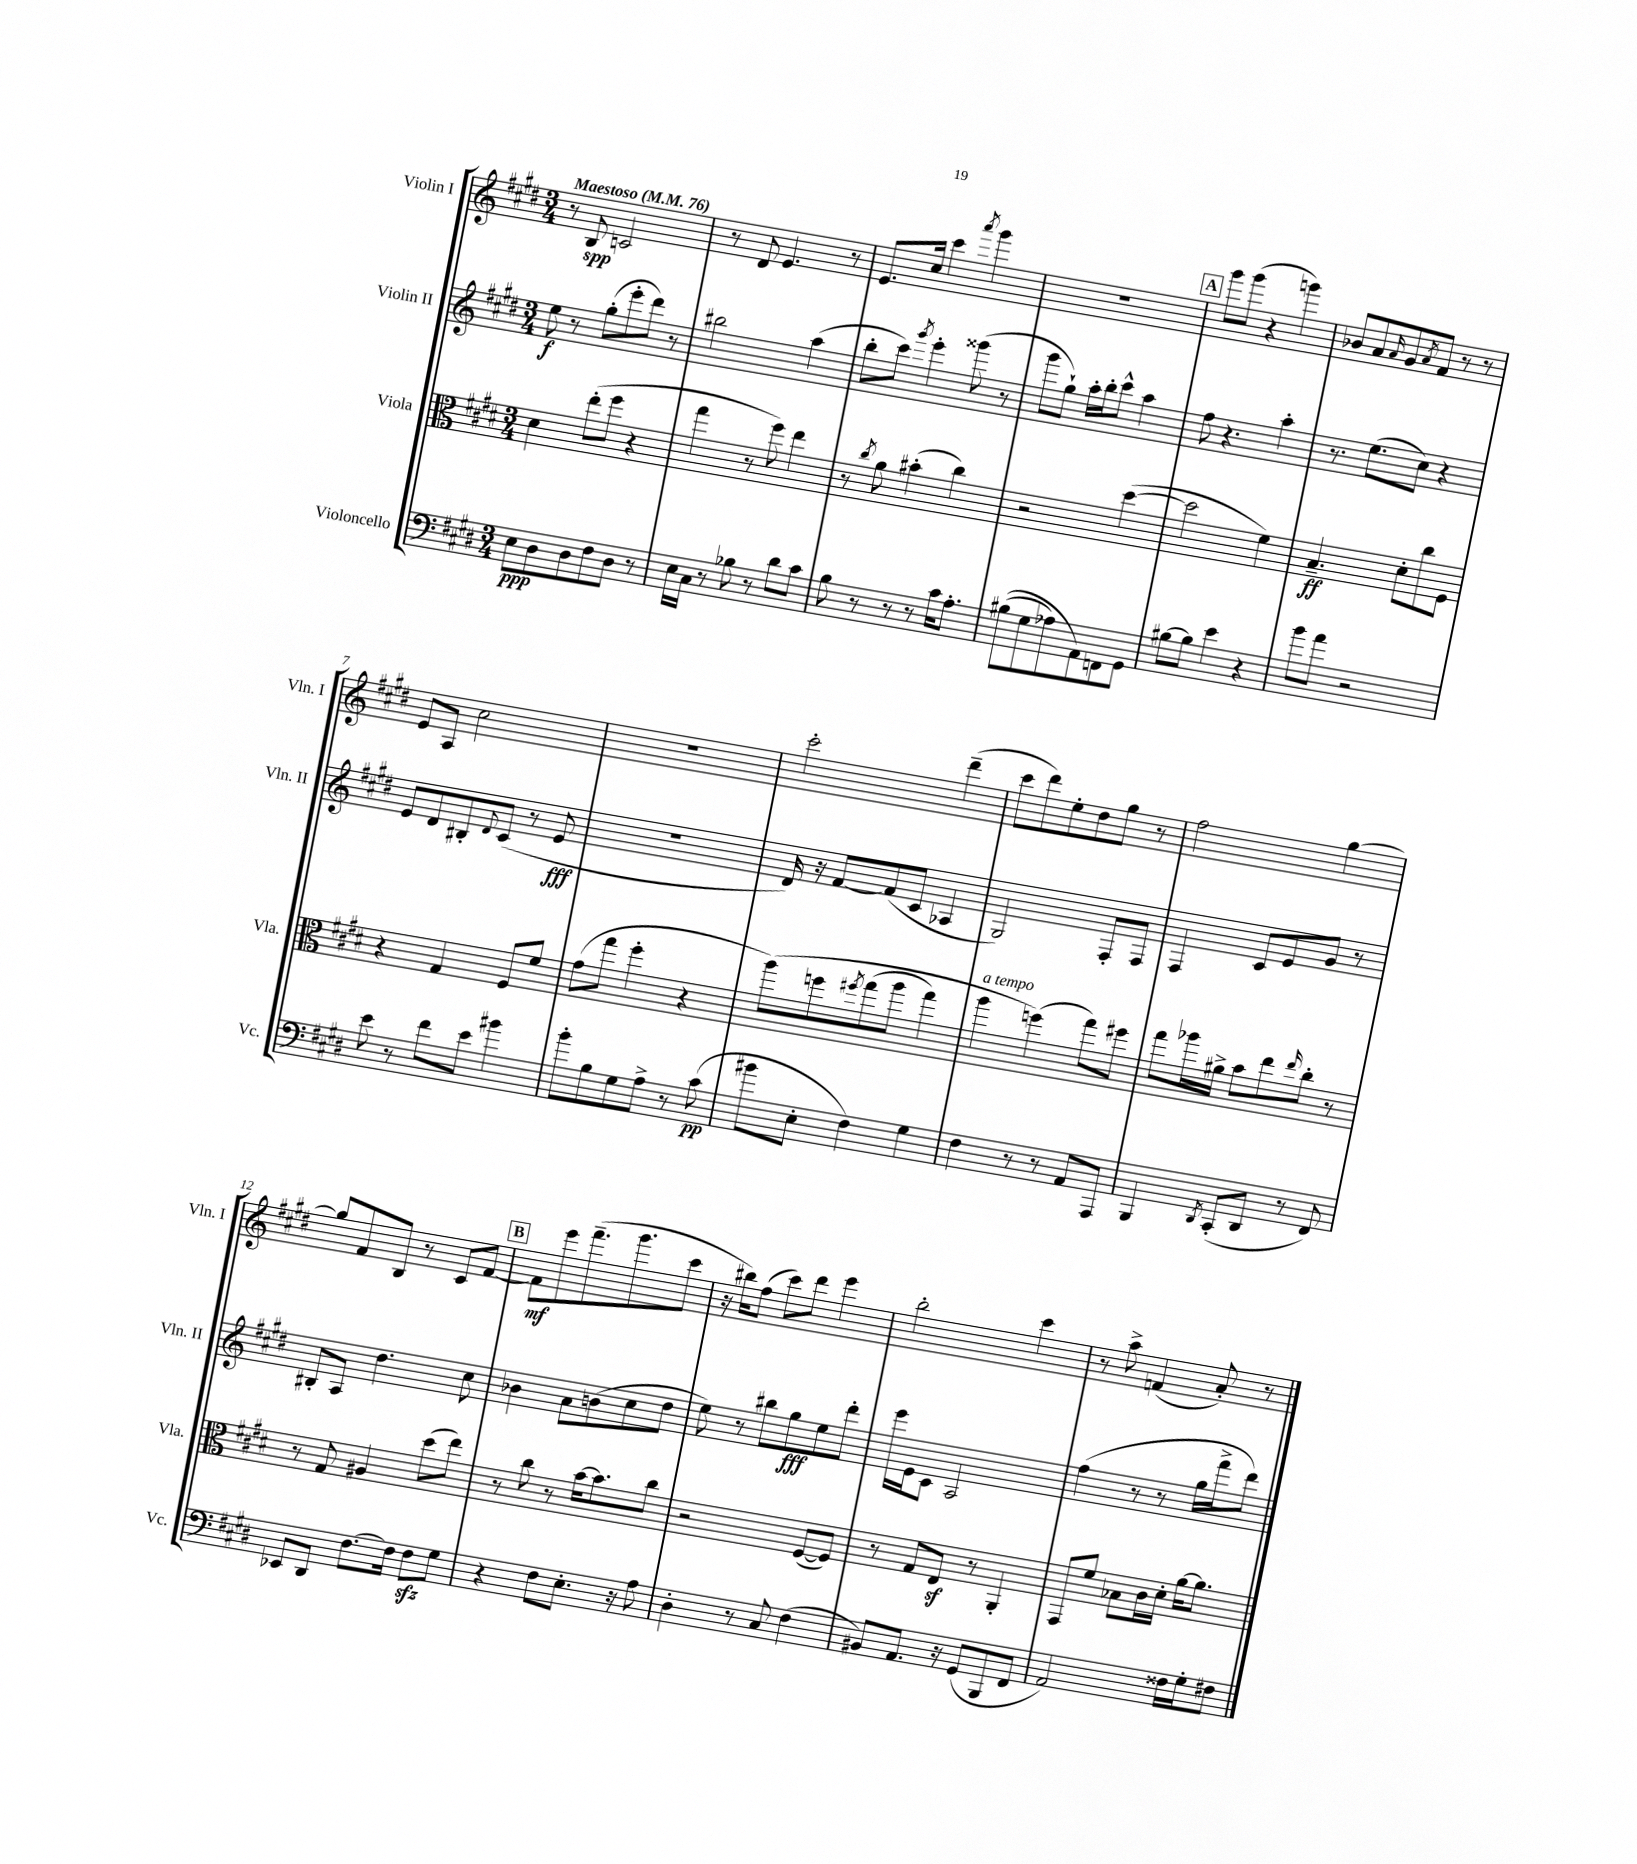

**kern	**dynam	**kern	**dynam	**kern	**dynam	**kern	**dynam
*part4	*part4	*part3	*part3	*part2	*part2	*part1	*part1
*staff4	*staff4	*staff3	*staff3	*staff2	*staff2	*staff1	*staff1
*I"Violoncello	*	*I"Viola	*	*I"Violin II	*	*I"Violin I	*
*I'Vc.	*	*I'Vla.	*	*I'Vln. II	*	*I'Vln. I	*
*clefF4	*	*clefC3	*	*clefG2	*	*clefG2	*
*k[f#c#g#d#]	*	*k[f#c#g#d#]	*	*k[f#c#g#d#]	*	*k[f#c#g#d#]	*
*M3/4	*	*M3/4	*	*M3/4	*	*M3/4	*
*MM76	*	*MM76	*	*MM76	*	*MM76	*
=1	=1	=1	=1	=1	=1	=1	=1
!	!	!	!	!	!	!LO:TX:a:B:t=Maestoso	!
8E\L	ppp	4d#\	.	8ee\	f	8r	.
8D#\	.	.	.	8r	.	8B/	spp
8D#\	.	(8ee'\L	.	(8gg#'\L	.	2cn/	.
8F#\	.	8ff#\J	.	8eee'\	.	.	.
8D#\J	.	4r	.	8ddd#\J)	.	.	.
8r	.	.	.	8r	.	.	.
=2	=2	=2	=2	=2	=2	=2	=2
16E\LL	.	4gg#\	.	2bb#X\	.	8r	.
16C#\JJ	.	.	.	.	.	.	.
8r	.	.	.	.	.	8d#/	.
8B-X\	.	8r	.	.	.	4.e/	.
8r	.	8ff#\)	.	.	.	.	.
8d#\L	.	4ee\	.	(4aa\	.	.	.
8c#\J	.	.	.	.	.	8r	.
=3	=3	=3	=3	=3	=3	=3	=3
8B\	.	8r	.	8bb'\L	.	8.e/L	.
.	.	8qcc#/	.	.	.	.	.
8r	.	8a\	.	8ccc#\J)	.	.	.
.	.	.	.	.	.	16cc#/Jk	.
.	.	.	.	8qggg#/	.	.	.
8r	.	(4b#X'\	.	4eee'\	.	4ccc#\	.
8r	.	.	.	.	.	.	.
.	.	.	.	.	.	8qaaa/	.
16c#\KL	.	4cc#\)	.	(8ggg##X\	.	4ggg#\	.
8.A'\J	.	.	.	.	.	.	.
.	.	.	.	8r	.	.	.
=4	=4	=4	=4	=4	=4	=4	=4
((8B#X\L	.	2r	.	8ggg#\L	.	2.r	.
8G#\	.	.	.	8gg#`\J)	.	.	.
8A-X\)	.	.	.	16aa'\LL	.	.	.
.	.	.	.	16bb'\J	.	.	.
8AA\)	.	.	.	8ccc#^^\J	.	.	.
8FFn\	.	([4dd#\	.	4aa\	.	.	.
8GG#\J	.	.	.	.	.	.	.
!!LO:REH:place=s1:t=A
=5	=5	=5	=5	=5	=5	=5	=5
[8B#X\L	.	2dd#\]	.	8ff#\	.	8ggg#\L	.
8B#\J]	.	.	.	4.r	.	(8ggg#\J	.
4e\	.	.	.	.	.	4r	.
4r	.	4f#\)	.	4aa'\	.	4gggn\)	.
=6	=6	=6	=6	=6	=6	=6	=6
8b\L	.	4.B~/	ff	8.r	.	8b-X/L	.
8a\J	.	.	.	.	.	8a/	.
.	.	.	.	(8.ee\L	.	.	.
.	.	.	.	.	.	16qqa/	.
2r	.	.	.	.	.	8g#/	.
.	.	.	.	.	.	8qa/	.
.	.	8d#'\L	.	8cc#\J)	.	8f#/J	.
.	.	8cc#\	.	4r	.	8r	.
.	.	8F#\J	.	.	.	8r	.
!!LO:LB:g=z
=7	=7	=7	=7	=7	=7	=7	=7
8e\	.	4r	.	8e/L	.	8e/L	.
8r	.	.	.	8d#/	.	8A/J	.
8f#\L	.	4G#/	.	8B#X'/	.	2cc#\	.
.	.	.	.	8qqd#/	.	.	.
8e\J	.	.	.	(8c#/J	.	.	.
4b#X\	.	8F#/L	.	8r	.	.	.
.	.	8f#/J	.	8e/	fff	.	.
=8	=8	=8	=8	=8	=8	=8	=8
8b'\L	.	(8g#\L	.	2.r	.	2.r	.
8B\	.	8gg#\J	.	.	.	.	.
8G#\	.	4ff#'\	.	.	.	.	.
8A^\J	.	.	.	.	.	.	.
8r	.	4r	.	.	.	.	.
(8c#\	pp	.	.	.	.	.	.
=9	=9	=9	=9	=9	=9	=9	=9
8b#X\L	.	(8aa\L)	.	16d#/)	.	2ccc#'\	.
.	.	.	.	16r	.	.	.
8E'\J	.	8ffn\	.	[8f#/L	.	.	.
.	.	8qff#X/	.	.	.	.	.
4F#\)	.	(8gg#\	.	(8f#/]	.	.	.
.	.	8aa\J	.	8c#/J	.	.	.
4G#\	.	4gg#\)	.	4A-X/	.	(4ddd#~\	.
=10	=10	=10	=10	=10	=10	=10	=10
!	!	!LO:TX:a:i:t=a tempo	!	!	!	!	!
4F#\	.	4aa\	.	2G#/)	.	8ccc#\L	.
.	.	.	.	.	.	8ddd#\)	.
8r	.	(4ffn\)	.	.	.	8ee'\	.
8r	.	.	.	.	.	8dd#\	.
8AA/L	.	8gg#\L)	.	8F#'/L	.	8gg#\J	.
8AAA/J	.	8ff#X\J	.	8F#/J	.	8r	.
=11	=11	=11	=11	=11	=11	=11	=11
4BBB/	.	8gg#\L	.	4F#/	.	2ff#\	.
.	.	16aa-X\L	.	.	.	.	.
.	.	16a#X^\JJ	.	.	.	.	.
8qDD#/	.	.	.	.	.	.	.
(8CC#'/L	.	8b\L	.	8c#/L	.	.	.
8DD#/J	.	8ee\	.	8e/	.	.	.
.	.	16qqee/	.	.	.	.	.
8r	.	8cc#'\J	.	8g#/J	.	[4gg#\	.
8FF#/)	.	8r	.	8r	.	.	.
!!LO:LB:g=z
=12	=12	=12	=12	=12	=12	=12	=12
8EE-X/L	.	8r	.	8B#X'/L	.	8gg#/L]	.
8DD#/J	.	8G#/	.	8A/J	.	8f#/	.
[8.F#\L	.	4A#X/	.	4.dd#\	.	8B/J	.
.	.	.	.	.	.	8r	.
16F#\Jk]	.	.	.	.	.	.	.
8F#zz\L	.	(8dd#\L	.	.	.	8c#/L	.
8G#\J	.	8ee\J)	.	8cc#\	.	[8f#/J	.
!!LO:REH:place=s1:t=B
=13	=13	=13	=13	=13	=13	=13	=13
4r	.	8r	.	4b-X\	.	8f#\L]	mf
.	.	8cc#\	.	.	.	8eee\	.
8F#\L	.	8r	.	8a\L	.	(8.fff#~\	.
8.E'\J	.	[16b\KL	.	(8bn\	.	.	.
.	.	8.b\]	.	.	.	8.ggg#\	.
.	.	.	.	8cc#\	.	.	.
16r	.	.	.	.	.	.	.
8A\	.	8cc#\J	.	8dd#\J	.	8ccc#\J	.
=14	=14	=14	=14	=14	=14	=14	=14
4D#'\	.	2r	.	8ee\)	.	16r	.
.	.	.	.	.	.	16bb#X\KL)	.
.	.	.	.	8r	.	(8ff#\J	.
8r	.	.	.	8bb#X\L	.	8ccc#\L)	.
8C#/	.	.	.	8gg#\	fff	8ddd#\J	.
(4F#\	.	([8F#/L	.	8ee\	.	4eee\	.
.	.	8F#/J])	.	8ddd#'\J	.	.	.
=15	=15	=15	=15	=15	=15	=15	=15
8BB#X/L)	.	8r	.	16eee\LL	.	2bb'\	.
.	.	.	.	16e\J	.	.	.
8.AA/J	.	8G#/L	.	8c#\J	.	.	.
.	.	8Ez/J	.	2A/	.	.	.
16r	.	.	.	.	.	.	.
(8GG#/L	.	8r	.	.	.	.	.
8BBB/	.	4AA'/	.	.	.	4ccc#\	.
8FF#/J	.	.	.	.	.	.	.
=16	=16	=16	=16	=16	=16	=16	=16
2AA/)	.	8GG#/L	.	(4ff#\	.	8r	.
.	.	8f#/J	.	.	.	8aa^\	.
.	.	8B-X\L	.	8r	.	(4fn/	.
.	.	16c#\L	.	8r	.	.	.
.	.	16d#'\JJ	.	.	.	.	.
16F##X\LL	.	[16a\KL	.	16gg#\LL	.	8a'/)	.
16G#'\J	.	8.a\J]	.	16fff#^\J	.	.	.
8F#X\J	.	.	.	8ddd#\J)	.	8r	.
==	==	==	==	==	==	==	==
*-	*-	*-	*-	*-	*-	*-	*-
